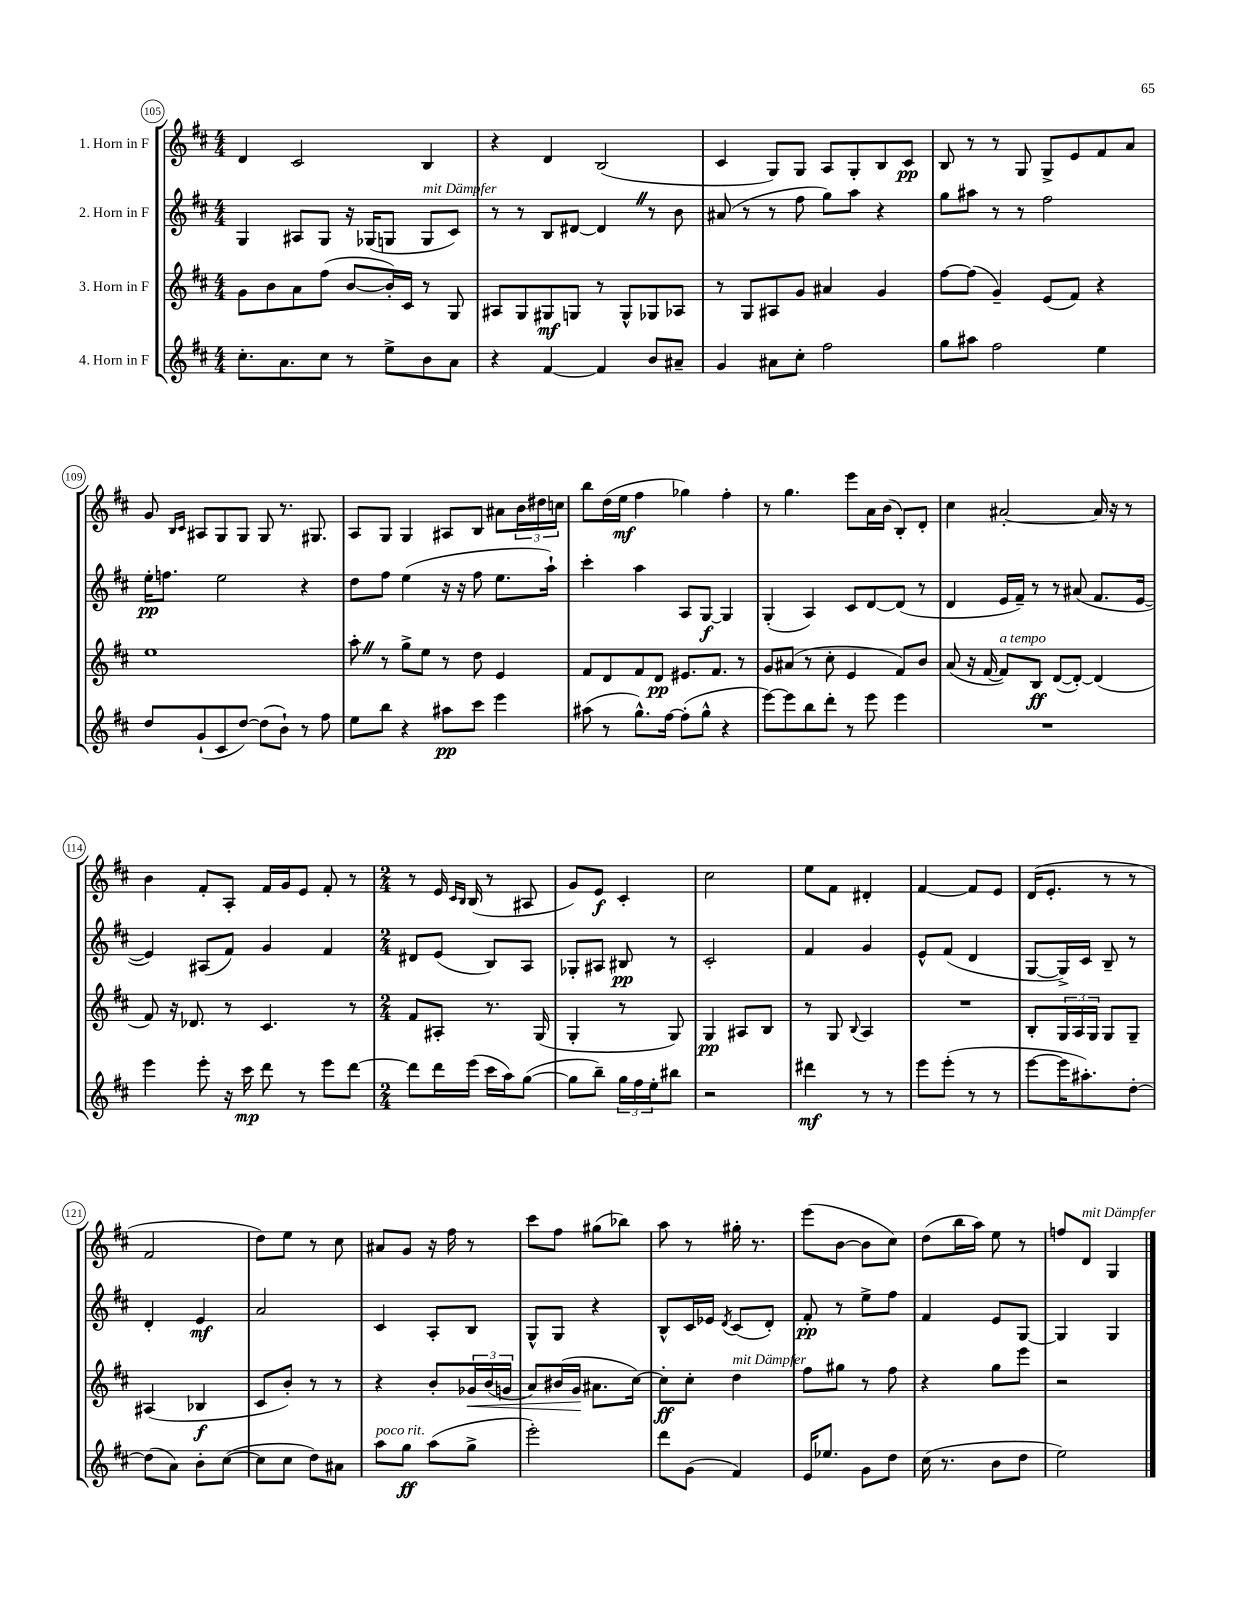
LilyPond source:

<<
\new StaffGroup <<
\new Staff = "s0" \with { instrumentName = "1. Horn in F" } {
    \clef treble \key d \major \numericTimeSignature \time 4/4
    d'4 cis'2 b4 |
    r4 d'4 b2( |
    cis'4 g8) g8 a8 g8-. b8 cis'8\pp |
    b8 r8 r8 g8 g8-> e'8 fis'8 a'8 |
    g'8 \grace { b16 cis'16 } ais8 g8 g8 g8 r8. gis8. |
    a8 g8 g4 ais8 b8 ais'8 \tuplet 3/2 { b'16 dis''16 c''16 } |
    b''8 d''16( e''16\mf fis''4 ges''4) fis''4-. |
    r8 g''4. e'''8 a'16 b'16( b8-.) d'8-. |
    cis''4 ais'2~-. ais'16 r16 r8 |
    b'4 fis'8-. a8-. fis'16 g'16 e'8 fis'8-. r8 |
    \numericTimeSignature \time 2/4 r8 e'16 \grace { cis'16 b16 } b16( r8 ais8 |
    g'8) e'8\f cis'4-. |
    cis''2 |
    e''8 fis'8 dis'4-. |
    fis'4~ fis'8 e'8 |
    d'16( e'8.-. r8 r8 |
    fis'2 |
    d''8) e''8 r8 cis''8 |
    ais'8 g'8 r16 fis''16 r8 |
    cis'''8 fis''8 gis''8( bes''8) |
    a''8 r8 gis''16-. r8. |
    e'''8( b'8~ b'8 cis''8) |
    d''8( b''16 a''16) e''8 r8 |
    f''8 d'8^\markup { \italic "mit Dämpfer" } g4 \bar "|." |
}
\new Staff = "s1" \with { instrumentName = "2. Horn in F" } {
    \clef treble \key d \major \numericTimeSignature \time 4/4
    g4 ais8 g8 r16 ges16( g8 g8^\markup { \italic "mit Dämpfer" } cis'8) |
    r8 r8 b8 dis'8~ dis'4 \once \override BreathingSign.text = \markup { \musicglyph "scripts.caesura.straight" } \breathe r8 b'8 |
    ais'8( r8 r8 fis''8 g''8) a''8 r4 |
    g''8 ais''8 r8 r8 fis''2 |
    e''16-.\pp f''8. e''2 r4 |
    d''8 fis''8 e''4( r16 r16 fis''8 e''8. a''16-!) |
    cis'''4-. a''4 a8 g8~\f g4 |
    g4-.( a4) cis'8 d'8~ d'8( r8 |
    d'4 e'16 fis'16--) r8 r8 ais'8( fis'8. e'16~ |
    e'4) ais8( fis'8) g'4 fis'4 |
    \numericTimeSignature \time 2/4 dis'8 e'8( b8) a8 |
    ges8-. ais8 bis8\pp r8 |
    cis'2-. |
    fis'4 g'4 |
    e'8-^ fis'8( d'4 |
    g8~ g16->) cis'16 b8-- r8 |
    d'4-. e'4\mf |
    a'2 |
    cis'4 a8-. b8 |
    g8-^ g8 r4 |
    b8-^ cis'16 ees'16 \acciaccatura { d'8 } cis'8( d'8-.) |
    fis'8-.\pp r8 e''8-> fis''8 |
    fis'4 e'8 g8~ |
    g4 g4 \bar "|." |
}
\new Staff = "s2" \with { instrumentName = "3. Horn in F" } {
    \clef treble \key d \major \numericTimeSignature \time 4/4
    g'8 b'8 a'8 fis''8( b'8~ b'16-.) cis'16 r8 g8 |
    ais8 g8 gis8\mf g8 r8 g8-^ ges8 aes8 |
    r8 g8 ais8 g'8 ais'4 g'4 |
    fis''8~ fis''8( g'4--) e'8( fis'8) r4 |
    e''1 |
    a''8-. \once \override BreathingSign.text = \markup { \musicglyph "scripts.caesura.straight" } \breathe r8 g''8-> e''8 r8 d''8 e'4 |
    fis'8 d'8 fis'8 d'8\pp eis'8. fis'8. r8 |
    g'8 ais'8( r8 cis''8-. e'4 fis'8) b'8 |
    a'8( r16 fis'16~ fis'8^\markup { \italic "a tempo" }) b8\ff d'8~( d'8~-.) d'4( |
    fis'8) r16 des'8. r8 cis'4. r8 |
    \numericTimeSignature \time 2/4 fis'8 ais8-. r8. g16( |
    g4-. r8 g8) |
    g4\pp ais8 b8 |
    r8 g8 \appoggiatura { b8 } a4 |
    R2 |
    b8-. \tuplet 3/2 { g16 a16 g16 } g8 g8-- |
    ais4( bes4\f |
    cis'8 b'8-.) r8 r8 |
    r4 b'8-. \tuplet 3/2 { ges'16\< b'16( g'16 } |
    a'8) bis'16( g'16\! ais'8. cis''16~) |
    cis''8-.\ff cis''8-. d''4^\markup { \italic "mit Dämpfer" } |
    fis''8 gis''8 r8 fis''8 |
    r4 g''8 e'''8 |
    r2 \bar "|." |
}
\new Staff = "s3" \with { instrumentName = "4. Horn in F" } {
    \clef treble \key d \major \numericTimeSignature \time 4/4
    cis''8.-. a'8. cis''8 r8 e''8-> b'8 a'8 |
    r4 fis'4~ fis'4 b'8 ais'8-- |
    g'4 ais'8 cis''8-. fis''2 |
    g''8 ais''8 fis''2 e''4 |
    d''8 g'8-!( cis'8 d''8~) d''8( b'8-!) r8 fis''8 |
    e''8 b''8 r4 ais''8\pp cis'''8 e'''4 |
    ais''8( r8 g''8.-^) fis''16~ fis''8-.( g''8-^ r4 |
    e'''8~) e'''8 b''8 d'''8-. r8 e'''8 e'''4 |
    R1 |
    e'''4 e'''8-. r16 cis'''16\mp d'''8 r8 e'''8 d'''8~ |
    \numericTimeSignature \time 2/4 d'''8 d'''16 e'''16( cis'''16 a''16) g''8~( |
    g''8 b''8--) \tuplet 3/2 { g''16 fis''16 e''16-. } bis''8 |
    r2 |
    dis'''4\mf r8 r8 |
    e'''8 e'''8-.( r8 r8 |
    e'''8~ e'''16 ais''8.-.) d''8~-. |
    d''8( a'8) b'8-. cis''8~( |
    cis''8 cis''8 d''8) ais'8 |
    a''8^\markup { \italic "poco rit." } g''8\ff a''8( g''8-> |
    e'''2-.) |
    d'''8 g'8( fis'4) |
    e'16 ees''8. g'8 d''8 |
    cis''16( r8. b'8 d''8 |
    e''2) \bar "|." |
}
>>
>>
\layout { \context { \Score currentBarNumber = #105 \override BarNumber.stencil = #(make-stencil-circler 0.1 0.3 ly:text-interface::print) } }
